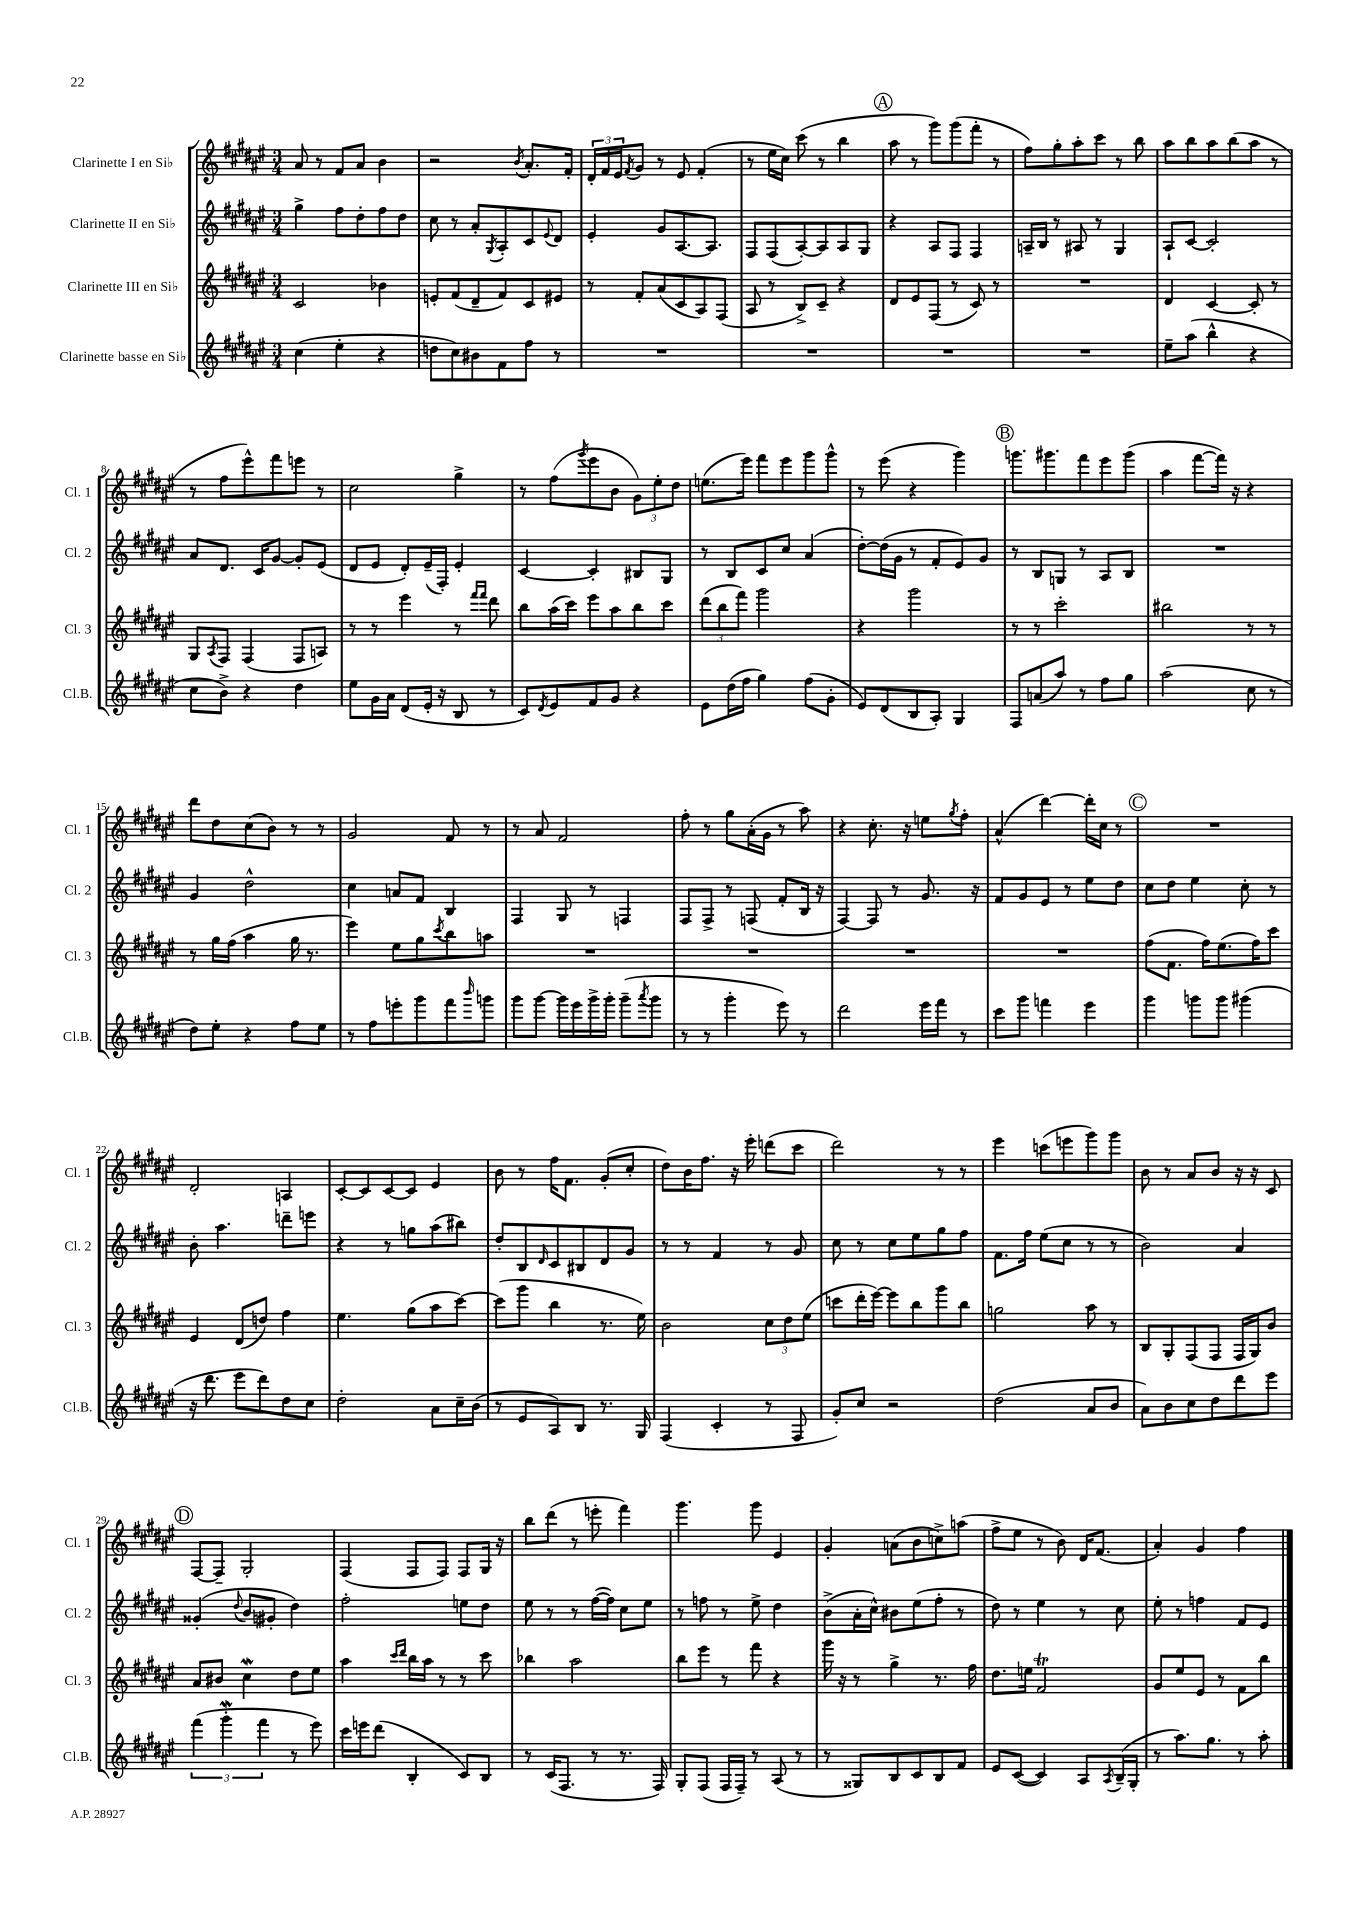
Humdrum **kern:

**kern	**kern	**kern	**kern
*staff4	*staff3	*staff2	*staff1
*clefG2	*clefG2	*clefG2	*clefG2
*k[f#c#g#d#a#e#]	*k[f#c#g#d#a#e#]	*k[f#c#g#d#a#e#]	*k[f#c#g#d#a#e#]
*M3/4	*M3/4	*M3/4	*M3/4
(4cc#	2c#	4gg#^	8a#
.	.	.	8r
4ee#'	.	8ff#	8f#
.	.	8dd#'	8a#
4r	4b-	8ff#	4b
.	.	8dd#	.
=	=	=	=
8dd	8e'	8cc#	2r
8cc#)	(8f#	8r	.
8b#	8d#~	8a#'	.
.	.	8qG#	.
8f#	8f#)	8A#'	.
.	.	.	8qb
8ff#	8c#	8c#	8.a#'
.	.	8qqe#	.
8r	8e#	8d#	.
.	.	.	16f#'
=	=	=	=
2.r	8r	4e#'	24d#'
.	.	.	24f#
.	.	.	24e#
.	.	.	8qf#
.	8f#'	.	8g#
.	(8a#	8g#	8r
.	8c#	[8.A#	8e#
.	8A#)	.	(4f#'
.	.	8.A#]	.
.	(8F#	.	.
=	=	=	=
2.r	8A#	8F#	8r
.	8r	(8F#	16ee#
.	.	.	16cc#)
.	8B^)	[8A#')	(8ccc#
.	8c#~	8A#]	8r
.	4r	8A#	4bb
.	.	8G#	.
=	=	=	=
2.r	8d#	4r	8aa#
.	8e#	.	8r
.	(8F#	8A#	8ggg#)
.	8r	8F#	(8ggg#
.	8c#)	4F#	8fff#'
.	8r	.	8r
=	=	=	=
2.r	2.r	16A~	8ff#)
.	.	16B	.
.	.	8r	8gg#'
.	.	8A#	8aa#'
.	.	8r	8ccc#
.	.	4G#	8r
.	.	.	8bb
=	=	=	=
8ee#~	4d#	8A#`	8aa#
(8aa#	.	[8c#	8bb
4bb^^	[4c#	2c#']	8aa#
.	.	.	(8bb
4r	8c#']	.	8aa#
.	8r	.	8r
=	=	=	=
8cc#	8G#	8a#	8r
.	8qA#	.	.
8b^)	8F#	8.d#	8ff#
4r	(4F#	.	8eee#^^)
.	.	16c#	.
.	.	[8g#	8fff#
4dd#	8F#	8g#']	8eee
.	8A)	(8e#	8r
=	=	=	=
8ee#	8r	8d#	2cc#
16g#	8r	8e#	.
16a#	.	.	.
(8d#	4eee#	8d#')	.
16e#'	.	(16e#~	.
16r	.	16F#')	.
8B	8r	4e#'	4gg#^
.	16qqfff#	.	.
.	16qqfff#	.	.
8r	8ddd#	.	.
=	=	=	=
8c#)	8bb	[4c#	8r
8qd#	.	.	.
8e#	(16aa#	.	(8ff#
.	16ccc#)	.	.
.	.	.	8qggg#
8f#	8eee#	4c#']	8eee#
8g#	8aa#	.	8b
4r	8bb	8B#	12g#)
.	.	.	12ee#'
.	8ccc#	8G#	.
.	.	.	12dd#
=	=	=	=
8e#	(12ddd#	8r	(8.ee
.	12bb	.	.
(16dd#	.	8B	.
.	12fff#)	.	.
16ff#	.	.	16eee#)
4gg#)	2ggg#	8c#	8fff#
.	.	8cc#	8eee#
(8ff#	.	(4a#	8ggg#
8g#'	.	.	8ggg#^^
=	=	=	=
8e#)	4r	[8dd#')	8r
(8d#	.	(16dd#]	(8eee#
.	.	16g#	.
8B	2ggg#	8r	4r
8A#')	.	8f#'	.
4G#	.	8e#)	4ggg#)
.	.	8g#	.
=	=	=	=
8F#	8r	8r	8.ggg
(8a	8r	8B	.
.	.	.	8.ggg#
8aa#)	2ccc#'	8G	.
8r	.	8r	8fff#
8ff#	.	8A#	8eee#
8gg#	.	8B	(8ggg#
=	=	=	=
(2aa#	2bb#	2.r	4aa#
.	.	.	[8fff#
.	.	.	16fff#])
.	.	.	16r
8cc#	8r	.	4r
8r	8r	.	.
=	=	=	=
8dd#)	8r	4g#	8ddd#
8ee#'	16gg#	.	8dd#
.	(16ff#	.	.
4r	4aa#	2dd#^^	(8cc#
.	.	.	8b)
8ff#	16gg#	.	8r
.	8.r	.	.
8ee#	.	.	8r
=	=	=	=
8r	4eee#)	4cc#	2g#
8ff#	.	.	.
8eee'	8ee#	8a	.
8ggg#	8gg#	8f#	.
.	8qccc#	.	.
8fff#	8bb	4B	8f#
16qqbbb	.	.	.
8ggg	8aa	.	8r
=	=	=	=
8ggg#	2.r	4F#	8r
[8ggg#	.	.	8a#
16ggg#]	.	8G#	2f#
16eee#	.	.	.
16ggg#^	.	8r	.
16ggg#'	.	.	.
(8ggg#~	.	4F	.
8qaaa#	.	.	.
8ggg#	.	.	.
=	=	=	=
8r	2.r	8F#	8ff#'
8r	.	8F#^	8r
4ggg#'	.	8r	8gg#
.	.	(8F	(16a#'
.	.	.	16g#
8eee#)	.	8f#'	8r
8r	.	16B	8aa#)
.	.	16r	.
=	=	=	=
2ddd#	2.r	[4F#)	4r
.	.	8F#]	8.cc#'
.	.	8r	.
.	.	.	16r
16eee#	.	8.g#	8ee
16fff#	.	.	.
.	.	.	8qgg#
8r	.	.	8ff#'
.	.	16r	.
=	=	=	=
8ccc#	2.r	8f#	(4a#^^
8ggg#	.	8g#	.
4fff	.	8e#	[4ddd#)
.	.	8r	.
4eee#	.	8ee#	16ddd#']
.	.	.	16cc#
.	.	8dd#	8r
=	=	=	=
4ggg#	(8ff#	8cc#	2.r
.	8.f#	8dd#	.
8ggg	.	4ee#	.
.	16ff#)	.	.
8ggg	(8.ee#	.	.
(4ggg#	.	8cc#'	.
.	16ff#)	.	.
.	8ccc#	8r	.
=	=	=	=
16r	4e#	8b'	2d#'
8.ddd#	.	.	.
.	.	4.aa#	.
8eee#	(8d#	.	.
8ddd#)	8dd)	.	.
8dd#	4ff#	8ddd~	4A
8cc#	.	8eee	.
=	=	=	=
2dd#'	4.ee#	4r	[8c#'
.	.	.	8c#]
.	.	8r	[8c#
.	(8gg#	8gg	8c#]
8a#	8aa#	(8aa#	4e#
16cc#~	[8ccc#)	8bb#)	.
(16b	.	.	.
=	=	=	=
8r	(8ccc#]	8dd#'	8b
8e#	8ggg#	8B	8r
.	.	16qqd#	.
8A#)	4bb	8c#	16ff#
.	.	.	8.f#
8B	.	8B#	.
8.r	8.r	8d#	(8g#'
.	.	8g#	8cc#'
16G#	16ee#)	.	.
=	=	=	=
(4F#	2b	8r	8dd#)
.	.	8r	16b
.	.	.	8.ff#
4c#'	.	4f#	.
.	.	.	16r
.	.	.	16eee#'
8r	12cc#	8r	(8ddd
.	12dd#	.	.
8F#	.	8g#	8ccc#
.	(12ee#	.	.
=	=	=	=
8g#')	8ccc	8cc#	2ddd#)
8cc#	16ddd#'	8r	.
.	[16eee#)	.	.
2r	8eee#]	8cc#	.
.	8bb	8ee#	.
.	8ggg#	8gg#	8r
.	8bb	8ff#	8r
=	=	=	=
(2dd#	2gg	8.f#	4eee#
.	.	16ff#	.
.	.	(8ee#	(8ccc
.	.	8cc#	8eee
8a#	8aa#	8r	8ggg#)
8b	8r	8r	8ggg#
=	=	=	=
8a#)	8B	2b)	8b
8b	8G#'	.	8r
8cc#	(8F#	.	8a#
8dd#	8F#	.	8b
8ddd#	16F#	4a#	16r
.	16G#)	.	16r
8eee#	8b	.	8c#
=	=	=	=
(6fff#	8a#	(4g##'	[8F#
.	8b#	.	8F#~]
6ggg#'	.	.	.
.	.	8qqdd#	.
.	4cc#	8b	2G#'
6fff#	.	.	.
.	.	8g#'	.
8r	8dd#	4dd#)	.
8eee#)	8ee#	.	.
=	=	=	=
16ccc#	4aa#	2ff#'	(4F#
16eee	.	.	.
(8ddd#	.	.	.
.	16qqccc#	.	.
.	16qqddd#	.	.
4B'	16bb	.	8F#
.	16aa#	.	.
.	8r	.	8F#)
8c#)	8r	8ee	8F#
8B	8ccc#	8dd#	16G#
.	.	.	16r
=	=	=	=
8r	4bb-	8ee#	8bb
(16c#	.	8r	(8ddd#
8.F#	.	.	.
.	2aa#	8r	8r
8r	.	([16ff#	8eee'
.	.	16ff#])	.
8.r	.	8cc#	4fff#)
.	.	8ee#	.
16F#)	.	.	.
=	=	=	=
8G#'	8bb	8r	4.ggg#
(8F#	8eee#	8ff	.
16F#	8r	8r	.
16F#~)	.	.	.
8r	8fff#	8ee#^	8ggg#
(8A#	4r	4dd#	4e#
8r	.	.	.
=	=	=	=
8r	16ggg#	(8b^	4g#'
.	16r	.	.
8G##)	8r	16a#'	.
.	.	16cc#^^)	.
8B	4gg#^	8b#	(8a
8c#	.	(8ee#	8b
8B	8.r	8ff#'	8cc^)
8f#	.	8r	(8aa
.	16ff#	.	.
=	=	=	=
8e#	8.dd#	8dd#)	8ff#^
([8c#	.	8r	8ee#
.	16ee	.	.
4c#])	2f#	4ee#	8r
.	.	.	8b)
8A#	.	8r	16d#
.	.	.	(8.f#
8qA#	.	.	.
(16B~	.	8cc#	.
16G#'	.	.	.
=	=	=	=
8r	8g#	8ee#'	4a#')
8.aa#)	8ee#	8r	.
.	8e#	4ff	4g#
8.gg#	.	.	.
.	8r	.	.
8r	8f#	8f#	4ff#
8aa#'	8bb	8e#	.
==	==	==	==
*-	*-	*-	*-
